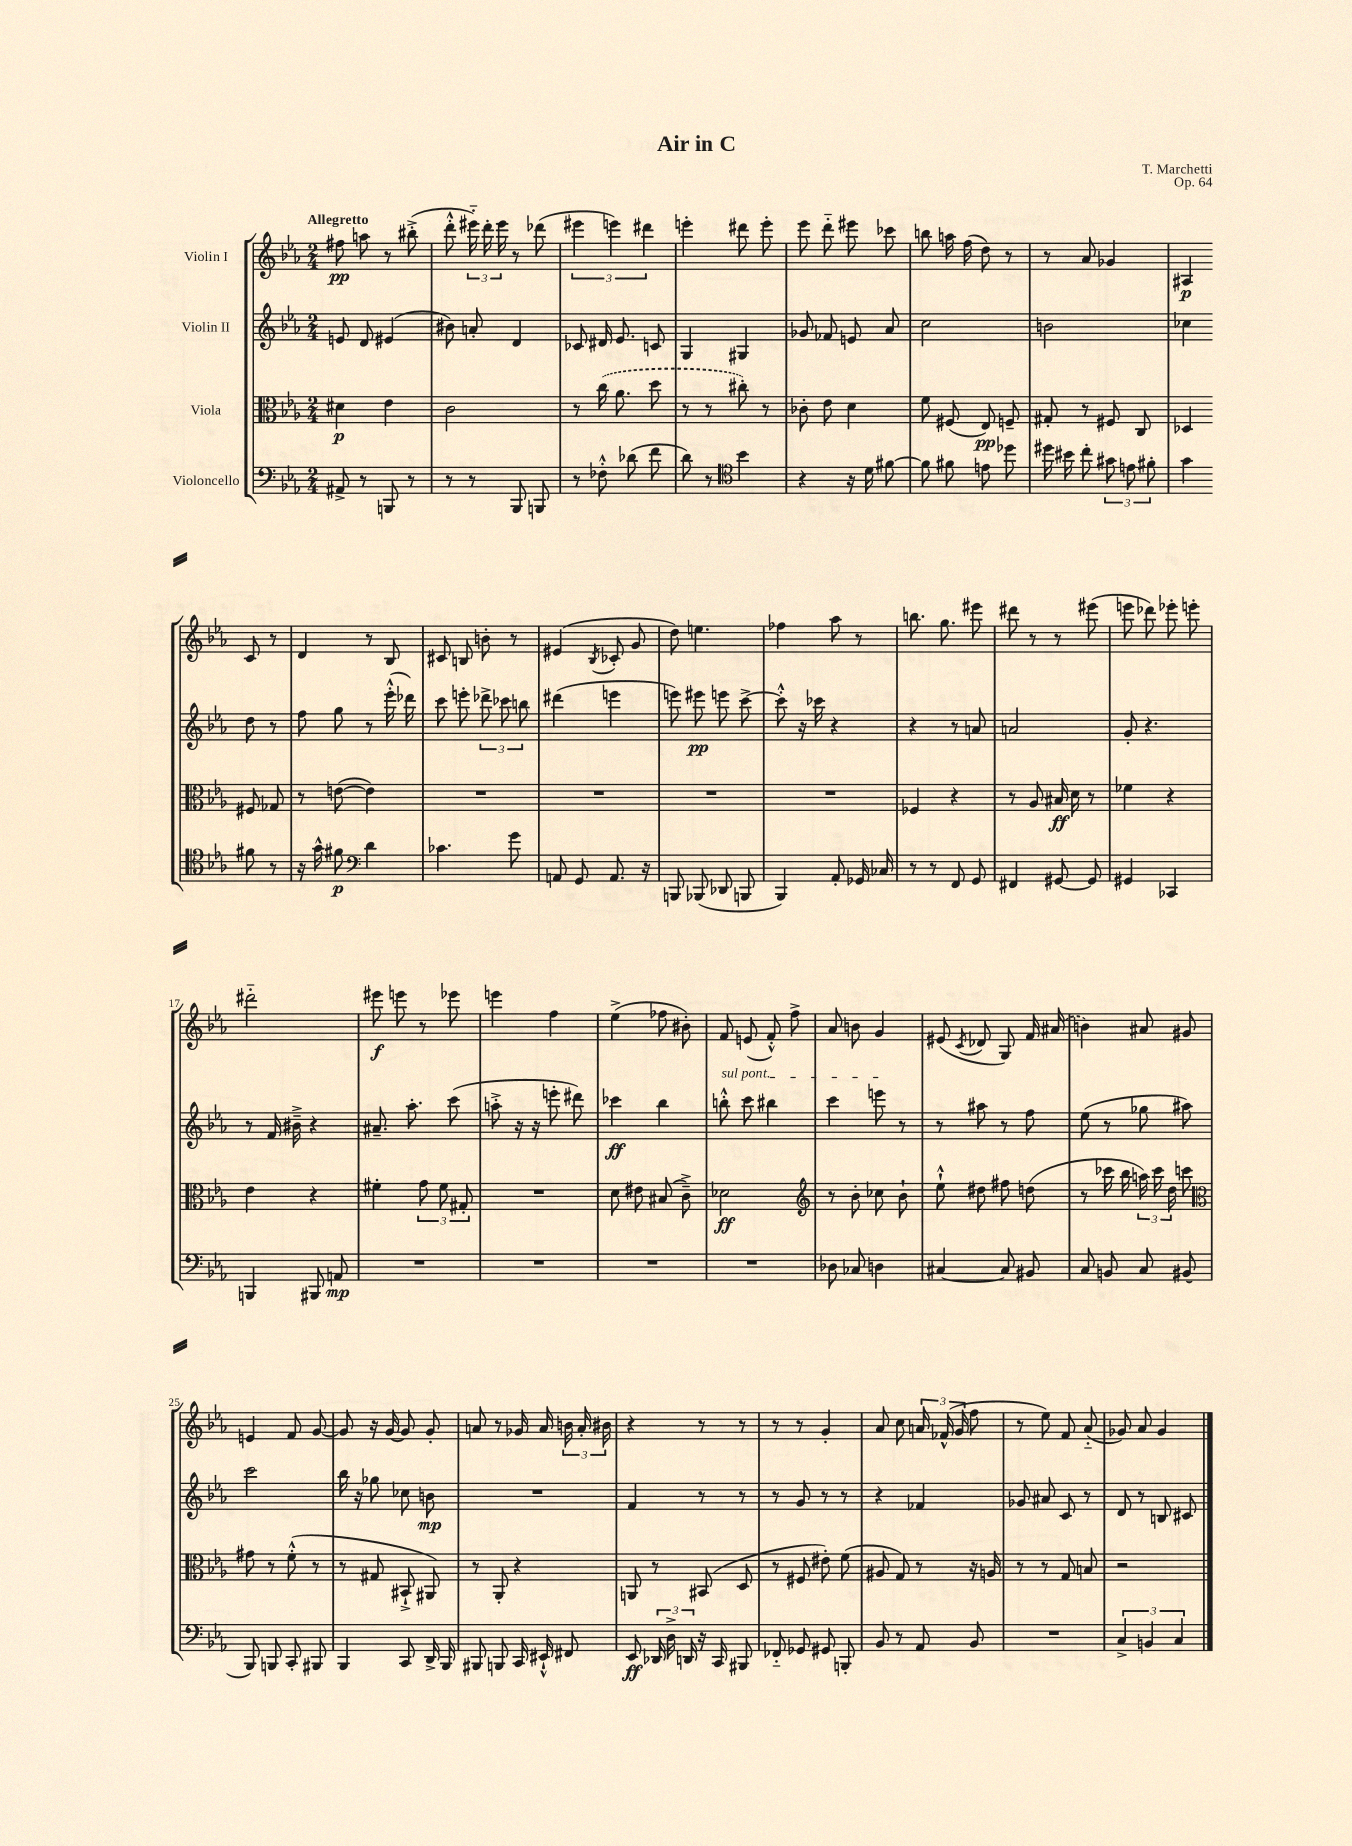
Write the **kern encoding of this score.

**kern	**kern	**kern	**kern
*staff4	*staff3	*staff2	*staff1
*clefF4	*clefC3	*clefG2	*clefG2
*k[b-e-a-]	*k[b-e-a-]	*k[b-e-a-]	*k[b-e-a-]
*M2/4	*M2/4	*M2/4	*M2/4
8AA#^	4d#	8e	8ff#
8r	.	8d	8aa
8BBB	4e-	(4e#	8r
8r	.	.	(8bb#'^
=	=	=	=
8r	2c	8b#)	8ddd'^^
8r	.	8a'	24eee#'~)
.	.	.	24ddd'
.	.	.	24eee#
8BBB-	.	4d	8r
8BBB	.	.	(8ddd-
=	=	=	=
8r	8r	8c-	6eee#
8F-'^^	(16cc	16d#	.
.	.	.	6eee)
.	8.a-	8.e-	.
(8d-	.	.	.
.	.	.	6ddd#
8f	8dd	8c	.
=	=	=	=
8d)	8r	4G	4eee'
8r	8r	.	.
*clefC4	*	*	*
4b-	8cc#')	4G#	8ddd#
.	8r	.	8eee'
=	=	=	=
4r	8c-'	8g-	8eee-
.	8e-	8f-	8ddd'~
16r	4d	8e	8eee#
16d	.	.	.
[8f#	.	8a-	8ccc-
=	=	=	=
8f#]	8f	2cc	8bb
8f#	(8F#	.	16aa
.	.	.	(16ff
8e	8E-)	.	8dd)
8dd-	8F~	.	8r
=	=	=	=
16dd#	8G#'	2b	8r
16b#	.	.	.
8cc'	8r	.	8a-
12g#	8F#	.	4g-
12e	.	.	.
.	8C	.	.
12f#'	.	.	.
=	=	=	=
4g	4D-	4cc-	4A#
8f#	8F#	8dd	8c
8r	8G-	8r	8r
=	=	=	=
16r	8r	8ff	4d
16g^^	.	.	.
8f#	([8e	8gg	.
*clefF4	*	*	*
4d	4e])	8r	8r
.	.	(16eee-'^^	8B-
.	.	16ddd-)	.
=	=	=	=
4.c-	2r	8ccc	8c#
.	.	8eee'	8B
.	.	12ddd-^	8b'
.	.	12ccc-	.
8g	.	.	8r
.	.	12bb	.
=	=	=	=
8AA	2r	(4ddd#	(4e#
8GG	.	.	.
.	.	.	8qB-
8.AA	.	4eee	8c-'
.	.	.	8g
16r	.	.	.
=	=	=	=
8BBB	2r	8eee)	8dd)
(8BBB-	.	8eee#	4.ee
8DD-	.	8eee	.
8BBB	.	[8ccc^	.
=	=	=	=
4BBB-)	2r	8ccc'^^]	4ff-
.	.	16r	.
.	.	16ccc-	.
8AA-'	.	4r	8aa-
16GG-	.	.	8r
16C-	.	.	.
=	=	=	=
8r	4F-	4r	8.bb
8r	.	.	.
.	.	.	8.gg
8FF	4r	8r	.
8GG	.	8a	8eee#
=	=	=	=
4FF#	8r	2a	8ddd#
.	8A-	.	8r
[8GG#	16B#	.	8r
.	16d	.	.
8GG#]	8r	.	(8eee#
=	=	=	=
4GG#	4f-	8g'	8eee
.	.	4.r	8ddd-)
4CC-	4r	.	8eee-'
.	.	.	8eee'
=	=	=	=
4BBB	4e-	8r	2ddd#'~
.	.	16f	.
.	.	16b#~^	.
8BBB#	4r	4r	.
8AA	.	.	.
=	=	=	=
2r	4f#'	8.a#~	8eee#
.	.	.	8eee
.	.	8.aa-'	.
.	12g	.	8r
.	12f#	.	.
.	.	(8ccc	8eee-
.	12G#'	.	.
=	=	=	=
2r	2r	8aa'^	4eee
.	.	16r	.
.	.	16r	.
.	.	8eee'	4ff
.	.	8ddd#)	.
=	=	=	=
2r	8d	4ccc-	(4ee-^
.	8e#	.	.
.	(8B#	4bb-	8ff-
.	8c~^)	.	8b#')
=	=	=	=
2r	2d-	8bb'^^	8f
.	.	8ccc	(8e
.	.	4bb#	8f'^^)
.	.	.	8ff^
=	=	=	=
*	*clefG2	*	*
8D-	8r	4ccc	8a-
8C-	8b-'	.	8b
4D	8cc-	8eee	4g
.	8b-`	8r	.
=	=	=	=
[4C#	8ee-`^^	8r	(8e#
.	.	.	8qc
.	8dd#	8aa#	8d-
8C#]	8ff#	8r	8G)
8BB#	(8dd	8ff	16f
.	.	.	(16a#
=	=	=	=
8C	8r	(8ee-	4b)
8BB	16ccc-	8r	.
.	16bb-	.	.
8C	24aa)	8gg-	8a#
.	24ccc-	.	.
.	24dd	.	.
(8BB#	8ccc	8aa#)	8g#
=	=	=	=
*	*clefC3	*	*
8BBB-)	8g#	2ccc	4e
8BBB	8r	.	.
8CC'	(8f'^^	.	8f
8BBB#	8r	.	[8g
=	=	=	=
4BBB-	8r	16bb-	8g]
.	.	16r	.
.	8G#	8gg-	16r
.	.	.	[16g
8CC	8BB#`^	8cc-	8g]
16DD^	8AA#)	8b	8g'
16BBB-	.	.	.
=	=	=	=
8BBB#	8r	2r	8a
8BBB	8AA-'	.	8r
16CC	4r	.	16g-
16EE#`^^	.	.	16a
8FF#	.	.	24b
.	.	.	24a'
.	.	.	24b#
=	=	=	=
8EE-	8AA	4f	4r
24DD-	8r	.	.
24D^	.	.	.
24DD	.	.	.
16r	(8BB#	8r	8r
16CC	.	.	.
8BBB#	8D	8r	8r
=	=	=	=
8FF-'~	8r	8r	8r
8GG-	8F#	8g	8r
8GG#	8e#')	8r	4g'
8BBB'	(8f	8r	.
=	=	=	=
8BB-	8A#	4r	8a-
8r	8G)	.	8cc
8AA-	8r	4f-	24a
.	.	.	(24f-^^
.	.	.	24g
8BB-	16r	.	8ff
.	16A	.	.
=	=	=	=
2r	8r	8g-	8r
.	8r	8a#	8ee-)
.	8G	8c	8f
.	8B	8r	(8a-'~
=	=	=	=
6C^	2r	8d	8g-)
.	.	8r	8a-
6BB	.	.	.
.	.	8B	4g-
6C	.	.	.
.	.	8c#	.
==	==	==	==
*-	*-	*-	*-
